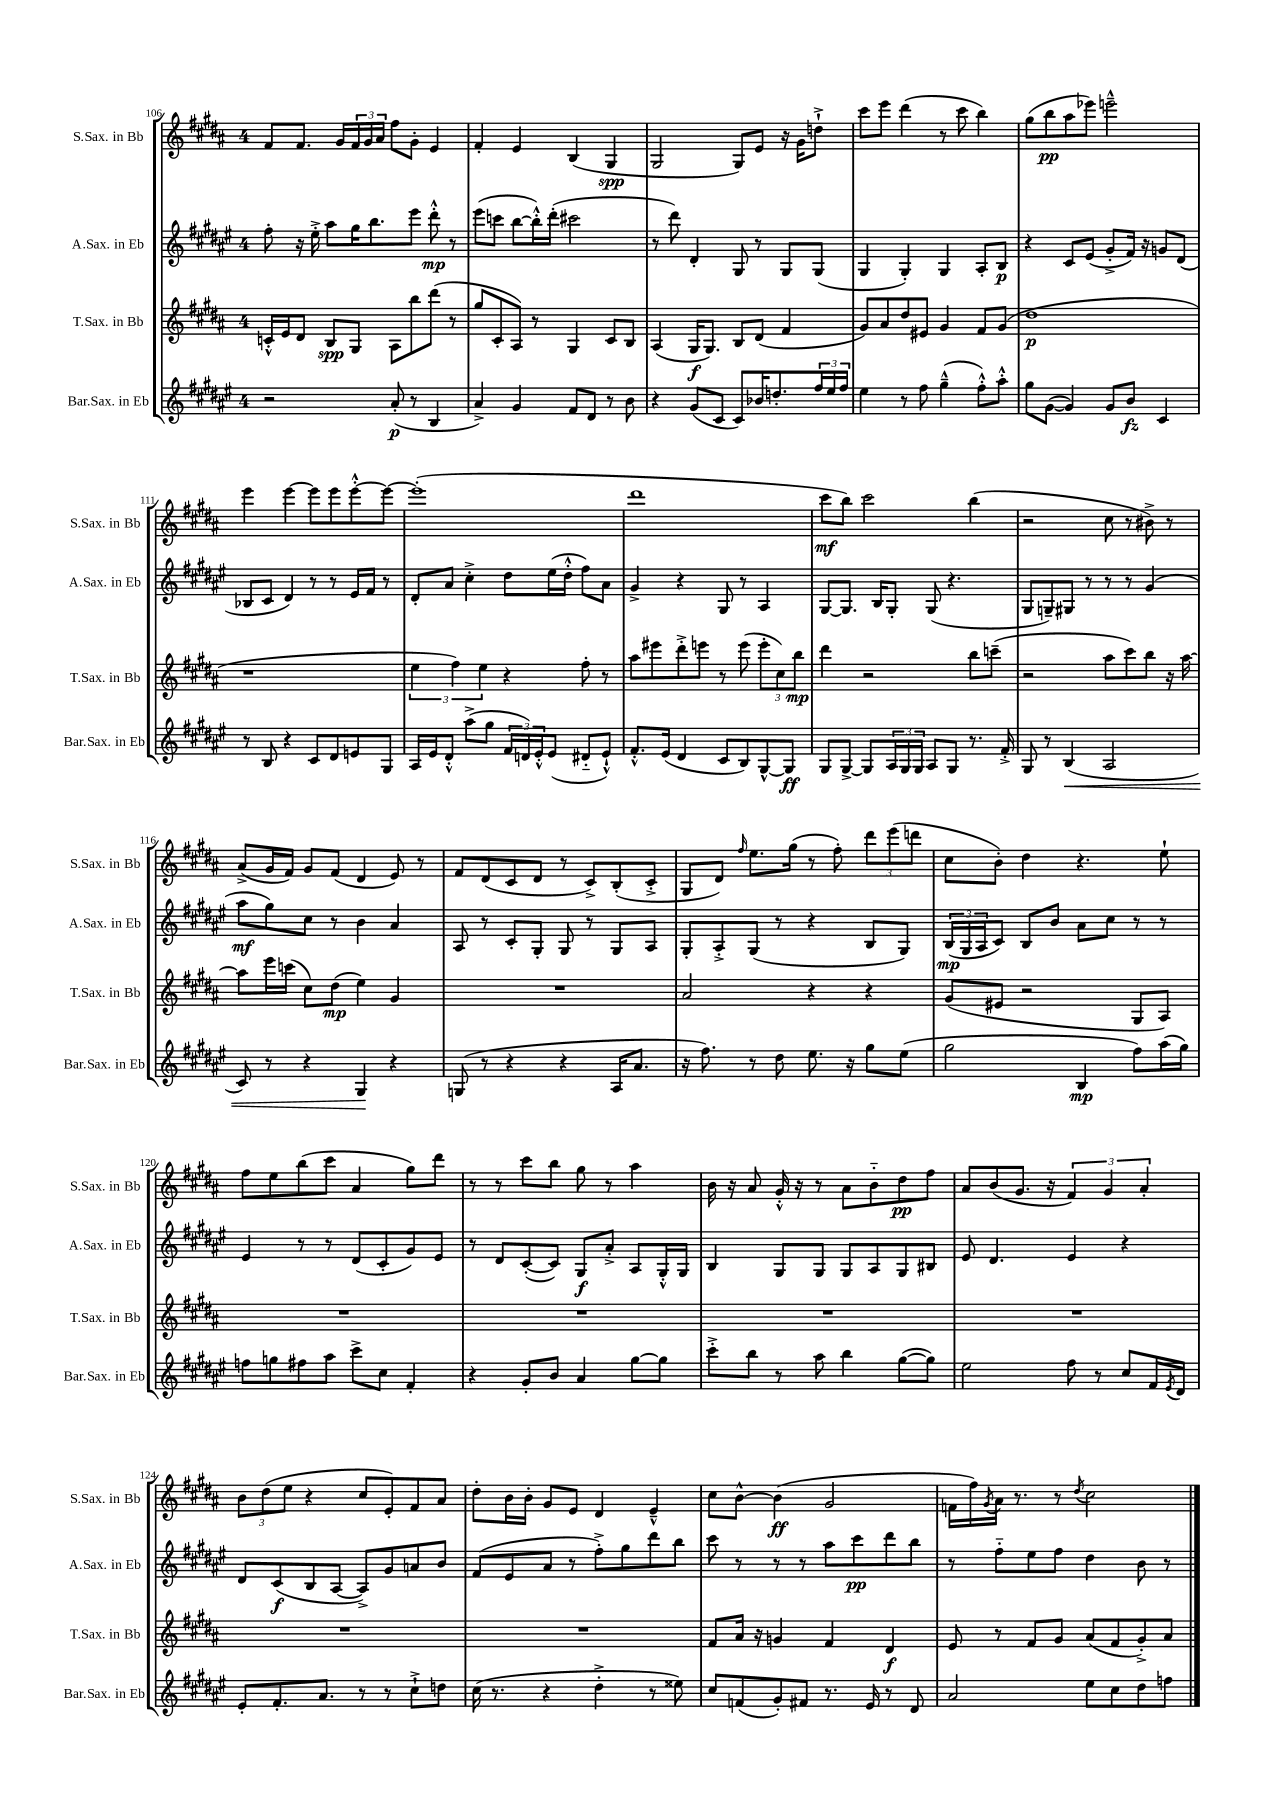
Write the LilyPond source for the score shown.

<<
\new StaffGroup <<
\new Staff = "s0" \with { instrumentName = "S.Sax. in Bb" shortInstrumentName = "S.Sax. in Bb" } {
    \clef treble \key b \major \once \override Staff.TimeSignature.style = #'single-digit \time 4/4
    fis'8 fis'8. gis'16 \tuplet 3/2 { fis'16 gis'16 ais'16 } fis''8 gis'8-. e'4 |
    fis'4-. e'4 b4( gis4\spp |
    gis2 gis8) e'8 r16 gis'16 d''8-!-> |
    cis'''8 e'''8 dis'''4( r8 cis'''8 b''4) |
    gis''8( b''8\pp ais''8 ees'''8) e'''2---^ |
    e'''4 e'''4~ e'''8 e'''8 e'''8~-.-^ e'''8~ |
    e'''1-.( |
    dis'''1 |
    cis'''8\mf b''8) cis'''2 b''4( |
    r2 cis''8 r8 bis'8->) r8 |
    ais'8->( gis'16 fis'16) gis'8 fis'8( dis'4 e'8) r8 |
    fis'8 dis'8( cis'8 dis'8 r8 cis'8->) b8-.( cis'8-.-> |
    gis8 dis'8) \grace { fis''16 } e''8. gis''16( r8 fis''8-.) \tuplet 3/2 { dis'''8 e'''8( d'''8 } |
    cis''8 b'8-.) dis''4 r4. e''8-! |
    fis''8 e''8 b''8( cis'''8 ais'4 gis''8) dis'''8 |
    r8 r8 cis'''8 b''8 gis''8 r8 ais''4 |
    b'16 r16 ais'8 gis'16-.-^ r16 r8 ais'8 b'8-_ dis''8\pp fis''8 |
    ais'8 b'8( gis'8. r16 \tuplet 3/2 { fis'4) gis'4 ais'4-. } |
    \tuplet 3/2 { b'8 dis''8( e''8 } r4 cis''8 e'8-.) fis'8 ais'8 |
    dis''8-. b'16 b'16-. gis'8 e'8 dis'4 e'4---^ |
    cis''8 b'8~-^ b'4\ff( gis'2 |
    f'16 fis''16) \acciaccatura { gis'8 } ais'16 r8. r8 \acciaccatura { dis''8 } cis''2 \bar "|." |
}
\new Staff = "s1" \with { instrumentName = "A.Sax. in Eb" shortInstrumentName = "A.Sax. in Eb" } {
    \clef treble \key fis \major \once \override Staff.TimeSignature.style = #'single-digit \time 4/4
    fis''8-. r16 eis''16-.-> ais''8 gis''16 b''8. eis'''8 dis'''8-.-^\mp r8 |
    eis'''8( c'''8 b''8~ b''16-.-^) dis'''16-.( cis'''2 |
    r8 dis'''8) dis'4-. gis8 r8 gis8 gis8( |
    gis4 gis4-.) gis4 ais8-. b8\p |
    r4 cis'8 eis'8( gis'8-.-> fis'16) r16 g'8 dis'8( |
    bes8 cis'8 dis'4) r8 r8 eis'16 fis'16 r8 |
    dis'8-. ais'8 cis''4-.-> dis''8 eis''16( dis''16-.-^ fis''8) ais'8 |
    gis'4-> r4 gis8 r8 ais4 |
    gis8~ gis8. b16 gis8-. gis8( r4. |
    gis8 g8--) gis8 r8 r8 r8 gis'4( |
    ais''8\mf gis''8) cis''8 r8 b'4 ais'4 |
    ais8 r8 cis'8-. gis8-. gis8 r8 gis8 ais8 |
    gis8-. ais8-.-> gis8( r8 r4 b8 gis8) |
    \tuplet 3/2 { b16\mp( gis16 ais16 } cis'8) b8 b'8 ais'8 cis''8 r8 r8 |
    eis'4 r8 r8 dis'8( cis'8-. gis'8) eis'8 |
    r8 dis'8 cis'8~-.( cis'8) gis8\f ais'8-.-> ais8 gis16-.-^ gis16 |
    b4 gis8 gis8 gis8 ais8 gis8 bis8 |
    eis'8 dis'4. eis'4 r4 |
    dis'8 cis'8\f( b8 ais8~ ais8->) gis'8 a'8 b'8 |
    fis'8( eis'8 ais'8 r8 fis''8-.->) gis''8 dis'''8 b''8 |
    cis'''8 r8 r8 r8 ais''8 cis'''8\pp dis'''8 b''8 |
    r8 fis''8-_ eis''8 fis''8 dis''4 b'8 r8 \bar "|." |
}
\new Staff = "s2" \with { instrumentName = "T.Sax. in Bb" shortInstrumentName = "T.Sax. in Bb" } {
    \clef treble \key b \major \once \override Staff.TimeSignature.style = #'single-digit \time 4/4
    c'16-.-^ e'16 dis'8 b8\spp gis8 ais8 b''8 dis'''8( r8 |
    gis''8 cis'8-. ais8) r8 gis4 cis'8 b8 |
    ais4( gis16\f gis8.) b8 dis'8( fis'4 |
    gis'8) ais'8 dis''8 eis'8 gis'4 fis'8 gis'8( |
    dis''1\p |
    r1 |
    \tuplet 3/2 { e''4 fis''4) e''4 } r4 fis''8-. r8 |
    ais''8 eis'''8 dis'''8-.-> e'''8 r8 e'''8( \tuplet 3/2 { e'''8-. cis''8) b''8\mp } |
    dis'''4 r2 b''8 c'''8--( |
    r2 ais''8 cis'''8) b''8 r16 ais''16~ |
    ais''8 e'''16 c'''16( cis''8) dis''8\mp( e''4) gis'4 |
    R1 |
    ais'2 r4 r4 |
    gis'8( eis'8 r2 gis8 ais8) |
    R1 |
    R1 |
    R1 |
    R1 |
    R1 |
    R1 |
    fis'8 ais'16 r16 g'4 fis'4 dis'4\f |
    e'8 r8 fis'8 gis'8 ais'8( fis'8 gis'8-.->) ais'8 \bar "|." |
}
\new Staff = "s3" \with { instrumentName = "Bar.Sax. in Eb" shortInstrumentName = "Bar.Sax. in Eb" } {
    \clef treble \key fis \major \once \override Staff.TimeSignature.style = #'single-digit \time 4/4
    r2 ais'8-.\p( r8 b4 |
    ais'4->) gis'4 fis'8 dis'8 r8 b'8 |
    r4 gis'8( cis'8 cis'8) bes'16 d''8.-. \tuplet 3/2 { fis''16 eis''16 fis''16 } |
    eis''4 r8 fis''8 gis''4---^( fis''8-.-^) ais''8-.-^ |
    gis''8 gis'8~( gis'4) gis'8 b'8\fz cis'4 |
    r8 b8 r4 cis'8 dis'8 e'8 gis8 |
    ais16 eis'16 dis'8-.-^ ais''8->( gis''8 \tuplet 3/2 { fis'16 d'16) eis'16-.-^ } eis'8( dis'8-_ eis'8-!-^) |
    fis'8.-.-^ eis'16( dis'4 cis'8 b8) gis8~-^ gis8\ff |
    gis8 gis8~-> gis8 \tuplet 3/2 { ais16 gis16 gis16 } ais8 gis8 r8. fis'16-.-> |
    gis8 r8 b4\<( ais2 |
    cis'8) r8 r4 gis4\! r4 |
    g8( r8 r4 r4 ais16 ais'8. |
    r16 fis''8.) r8 dis''8 eis''8. r16 gis''8 eis''8( |
    gis''2 b4\mp fis''8) ais''16( gis''16) |
    f''8 g''8 fis''8 ais''8 cis'''8-> cis''8 fis'4-. |
    r4 gis'8-. b'8 ais'4 gis''8~ gis''8 |
    cis'''8-.-> b''8 r8 ais''8 b''4 gis''8~( gis''8) |
    eis''2 fis''8 r8 cis''8 fis'16 \acciaccatura { eis'8 } dis'16 |
    eis'8-. fis'8.-. ais'8. r8 r8 cis''8-!-> d''8 |
    cis''16( r8. r4 dis''4-.-> r8 eisis''8) |
    cis''8 f'8( gis'8-.) fis'8 r8. eis'16 r8 dis'8 |
    ais'2 eis''8 cis''8 dis''8 f''8 \bar "|." |
}
>>
>>
\layout { \context { \Score currentBarNumber = #106 } }
